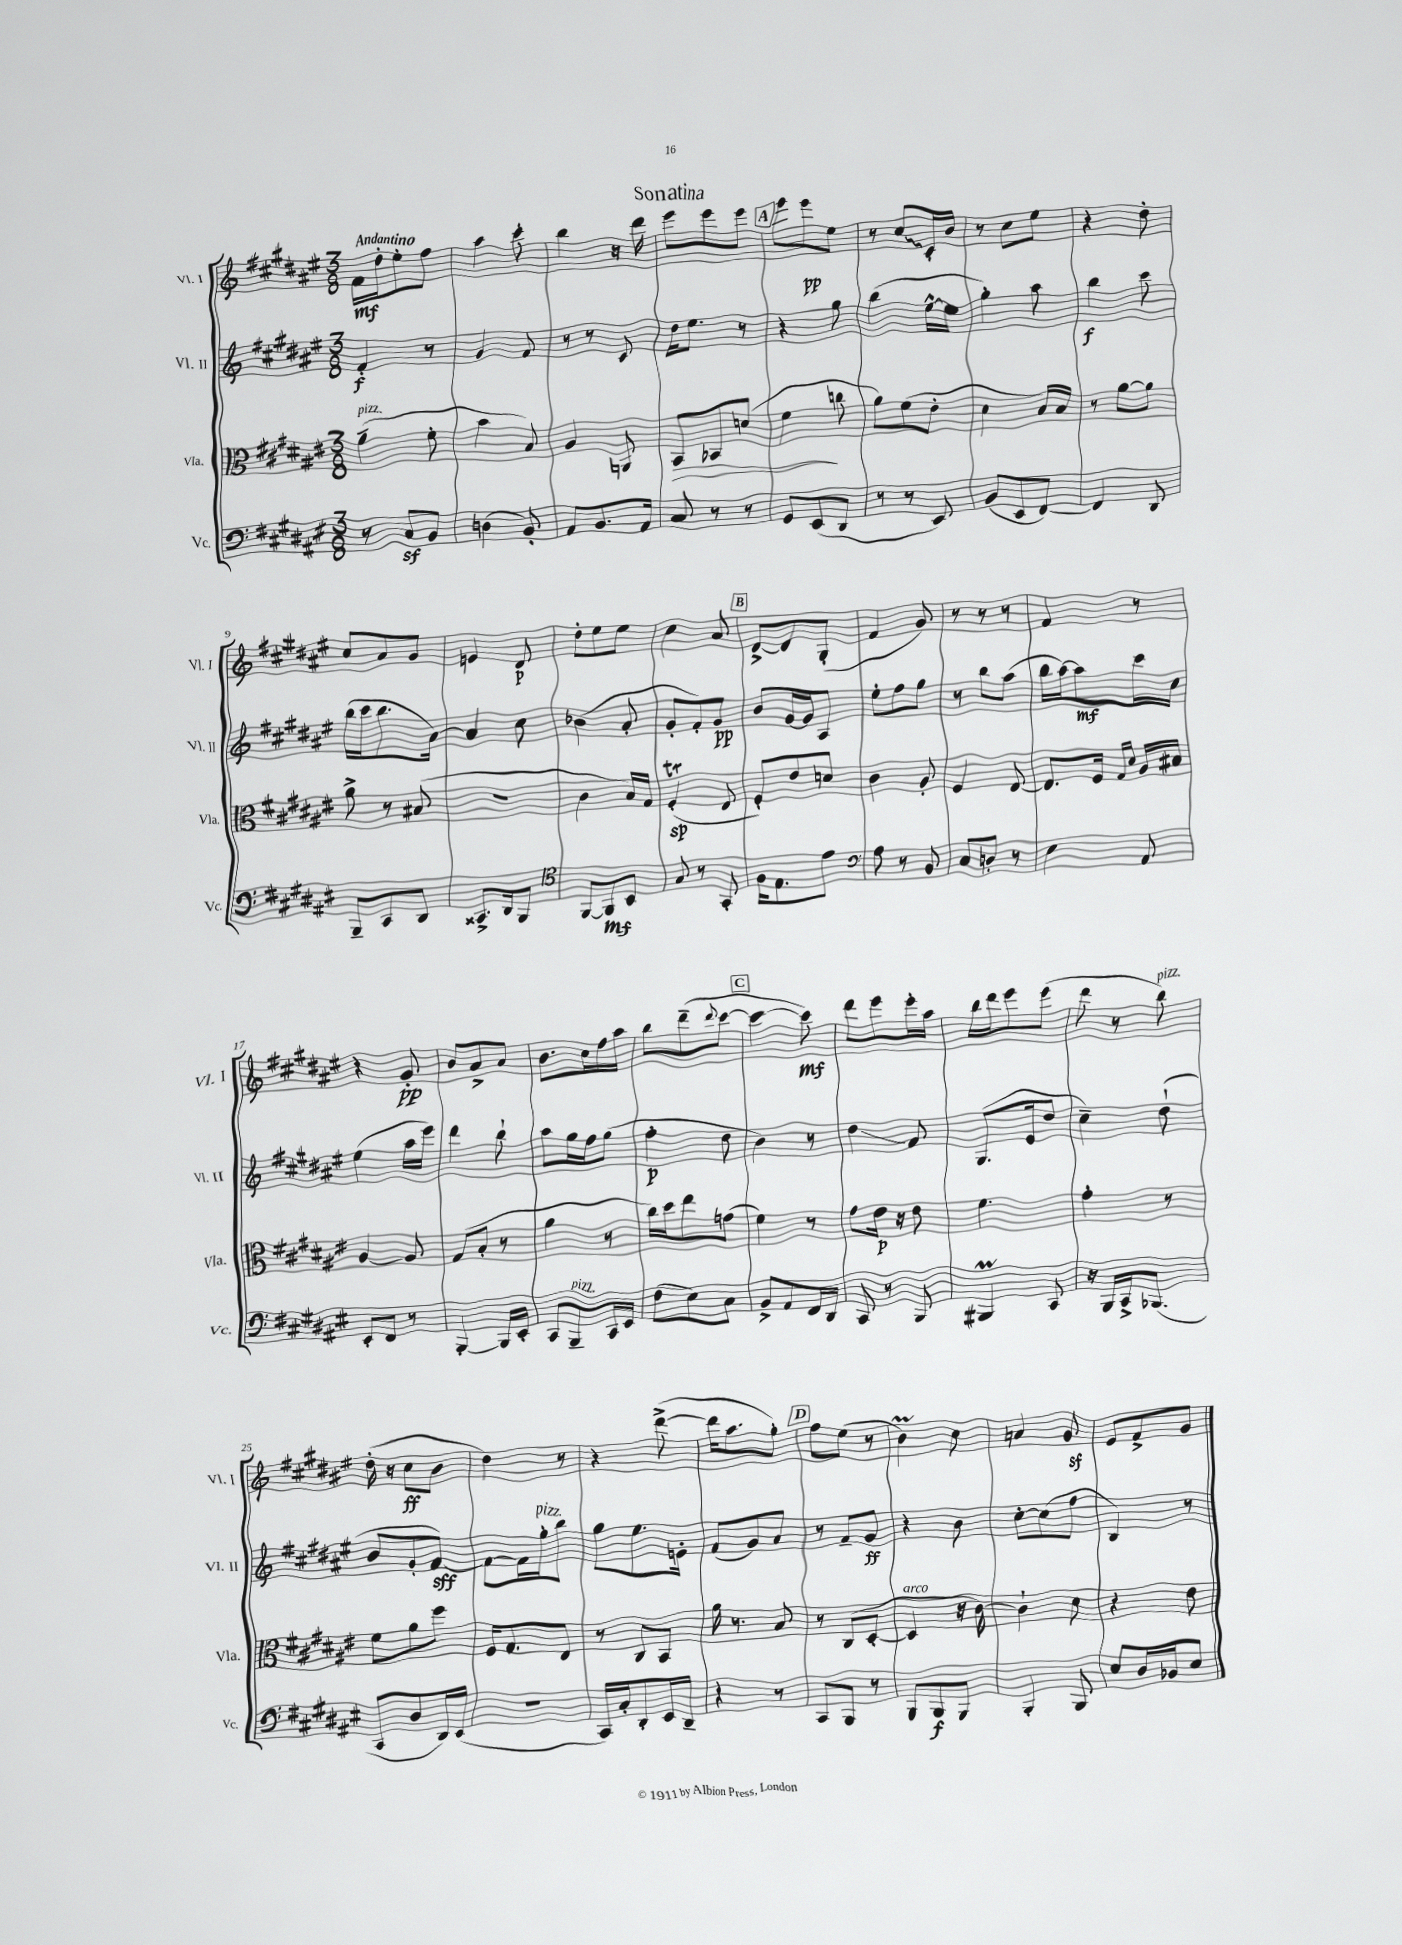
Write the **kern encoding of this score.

**kern	**kern	**kern	**kern
*staff4	*staff3	*staff2	*staff1
*clefF4	*clefC3	*clefG2	*clefG2
*k[f#c#g#d#a#e#]	*k[f#c#g#d#a#e#]	*k[f#c#g#d#a#e#]	*k[f#c#g#d#a#e#]
*M3/8	*M3/8	*M3/8	*M3/8
8r	(4a#~	4f#'	16f#
.	.	.	16dd#'
8C#	.	.	8ee#'
8BB	8f#'	8r	8ff#
=	=	=	=
(4D	4b	4g#	4aa#
8BB')	8B)	8f#	8ccc#'
=	=	=	=
8AA#	4A#	8r	4bb
8.BB	.	8r	.
.	8AA	8c#	16r
16AA#	.	.	16ddd#
=	=	=	=
8C#	8BB	16dd#	8eee#
.	.	8.ee#	.
8r	8BB-	.	8eee#
8r	(8d	8r	8eee#
=	=	=	=
8GG#	4f#	4r	8eee#
(8EE#	.	.	8eee#
8DD#	8cc	8gg#	8ee#
=	=	=	=
8r	8a#)	(4bb	8r
8r	(8f#	.	8cc#
8EE#)	8e#'	[16ee#^^	16c#'
.	.	16ee#]	16b
=	=	=	=
(8BB	4d#	4gg#')	8r
8EE#	.	.	8cc#
[8FF#)	16B)	8aa#	8ee#
.	16B	.	.
=	=	=	=
4FF#]	8r	4bb	4r
.	[8a#	.	.
8DD#	8a#]	8ccc#	8dd#'
=	=	=	=
8BBB~	8a#^	(16bb	8cc#
.	.	16ccc#	.
8CC#	8r	8.bb	8a#
8DD#	(8B#	.	8g#
.	.	[16a#)	.
=	=	=	=
8.CC##^	4.r	4a#]	4e
16DD#	.	.	.
8BBB	.	8cc#	8d#
=	=	=	=
*clefC4	*	*	*
[8FF#	4c#	(4b-	8dd#'
8FF#]	.	.	8ee#
8BB	16B)	8a#'	8ee#
.	16G#	.	.
=	=	=	=
8G#	(4F#'	8g#'	4cc#
8r	.	8f#')	.
8GG#'	8E#	8g#	8a#
=	=	=	=
16F#	8F#')	8b	[8d#^
8.E#	.	.	.
.	8e#	[16g#	8d#]
.	.	16g#]	.
8e#	8d	8A#	(8G#'
=	=	=	=
*clefF4	*	*	*
8A#	4c#	8ee#'	4f#
8r	.	8ff#	.
8BB	8A#'	8gg#	8g#)
=	=	=	=
8C#	4F#	8r	8r
8D'	.	8bb	8r
8r	[8E#	(8aa#	8r
=	=	=	=
4E#	8.E#]	16bb	4f#
.	.	[16aa#)	.
.	.	8aa#]	.
.	16F#	.	.
.	16qqG#	.	.
.	16qqd#	.	.
8AA#	16A#	16ccc#	8r
.	16B#	16cc#	.
=	=	=	=
8EE#'	[4A#	(4ee#	4r
8FF#	.	.	.
8r	8A#]	16aa#	8g#'
.	.	16eee#)	.
=	=	=	=
[4BBB'	(8G#	4ddd#	8b
.	8B'	.	8a#^
16BBB]	8r	8bb`	8a#
16EE#'	.	.	.
=	=	=	=
8CC#	4a#	8aa#	8.b
8BBB~	.	16gg#	.
.	.	16ff#	16cc#
16CC#	8r	(8gg#	16ff#
16EE#	.	.	16aa#
=	=	=	=
(8F#	16cc#)	4ff#'	8bb
.	16dd#	.	.
8E#)	8ee#	.	(8ddd#~
.	.	.	8qqddd#
8C#	(8g	8dd#	[8ccc#
=	=	=	=
8BB^	4f#)	4b)	4ccc#_
8AA#	.	.	.
16FF#	8r	8r	8ccc#])
16DD#	.	.	.
=	=	=	=
8CC#	8g#	4dd#	8ddd#
8r	16e#	.	8eee#
.	16r	.	.
8BBB	8e#	8f#	16eee#'
.	.	.	16aa#
=	=	=	=
4BBB#	4.f#	(8.G#	16bb
.	.	.	16ddd#
.	.	.	8eee#
.	.	16e#	.
8CC#	.	8dd#	(8eee#
=	=	=	=
16r	4g#'	4cc#~)	8ddd#
16BBB	.	.	.
16CC#^	.	.	8r
(8.BBB-	.	.	.
.	8r	(8dd#`	8bb)
=	=	=	=
8CC#	8f#	8b	(16dd#'
.	.	.	16r
8D#	8a#	8g#'	8cc#
16DD#)	8ff#	[8f#)	8b
(16EE#	.	.	.
=	=	=	=
4.r	16F#	8f#_	4dd#)
.	8.G#	.	.
.	.	16f#]	.
.	.	16gg#'	.
.	8E#	8bb	8r
=	=	=	=
16CC#)	8r	8gg#	4r
16C#'	.	.	.
8DD#'	8C#	8.ee#	.
16EE#	8BB	.	([8ddd#^
16DD#~	.	16e'	.
=	=	=	=
4r	16a#	(8f#	16ddd#]
.	8.r	.	8.aa#
.	.	8g#)	.
8r	8B	8a#	8gg#')
=	=	=	=
8CC#	8r	8r	8ff#
8BBB	(8C#	8f#~	(8ee#
8r	[8D#'	8g#	8r
=	=	=	=
8BBB	4D#]	4r	4b)
8BBB	.	.	.
8BBB	16r	8b	8cc#
.	[16c#)	.	.
=	=	=	=
4BBB'	4c#`]	[8cc#'	4a
.	.	(8cc#]	.
8BBB	8d#	8ff#	8g#
=	=	=	=
8E#	4r	4B)	8e#
16D#	.	.	8f#^
16BB-	.	.	.
8E#	8e#	8r	8g#
==	==	==	==
*-	*-	*-	*-
